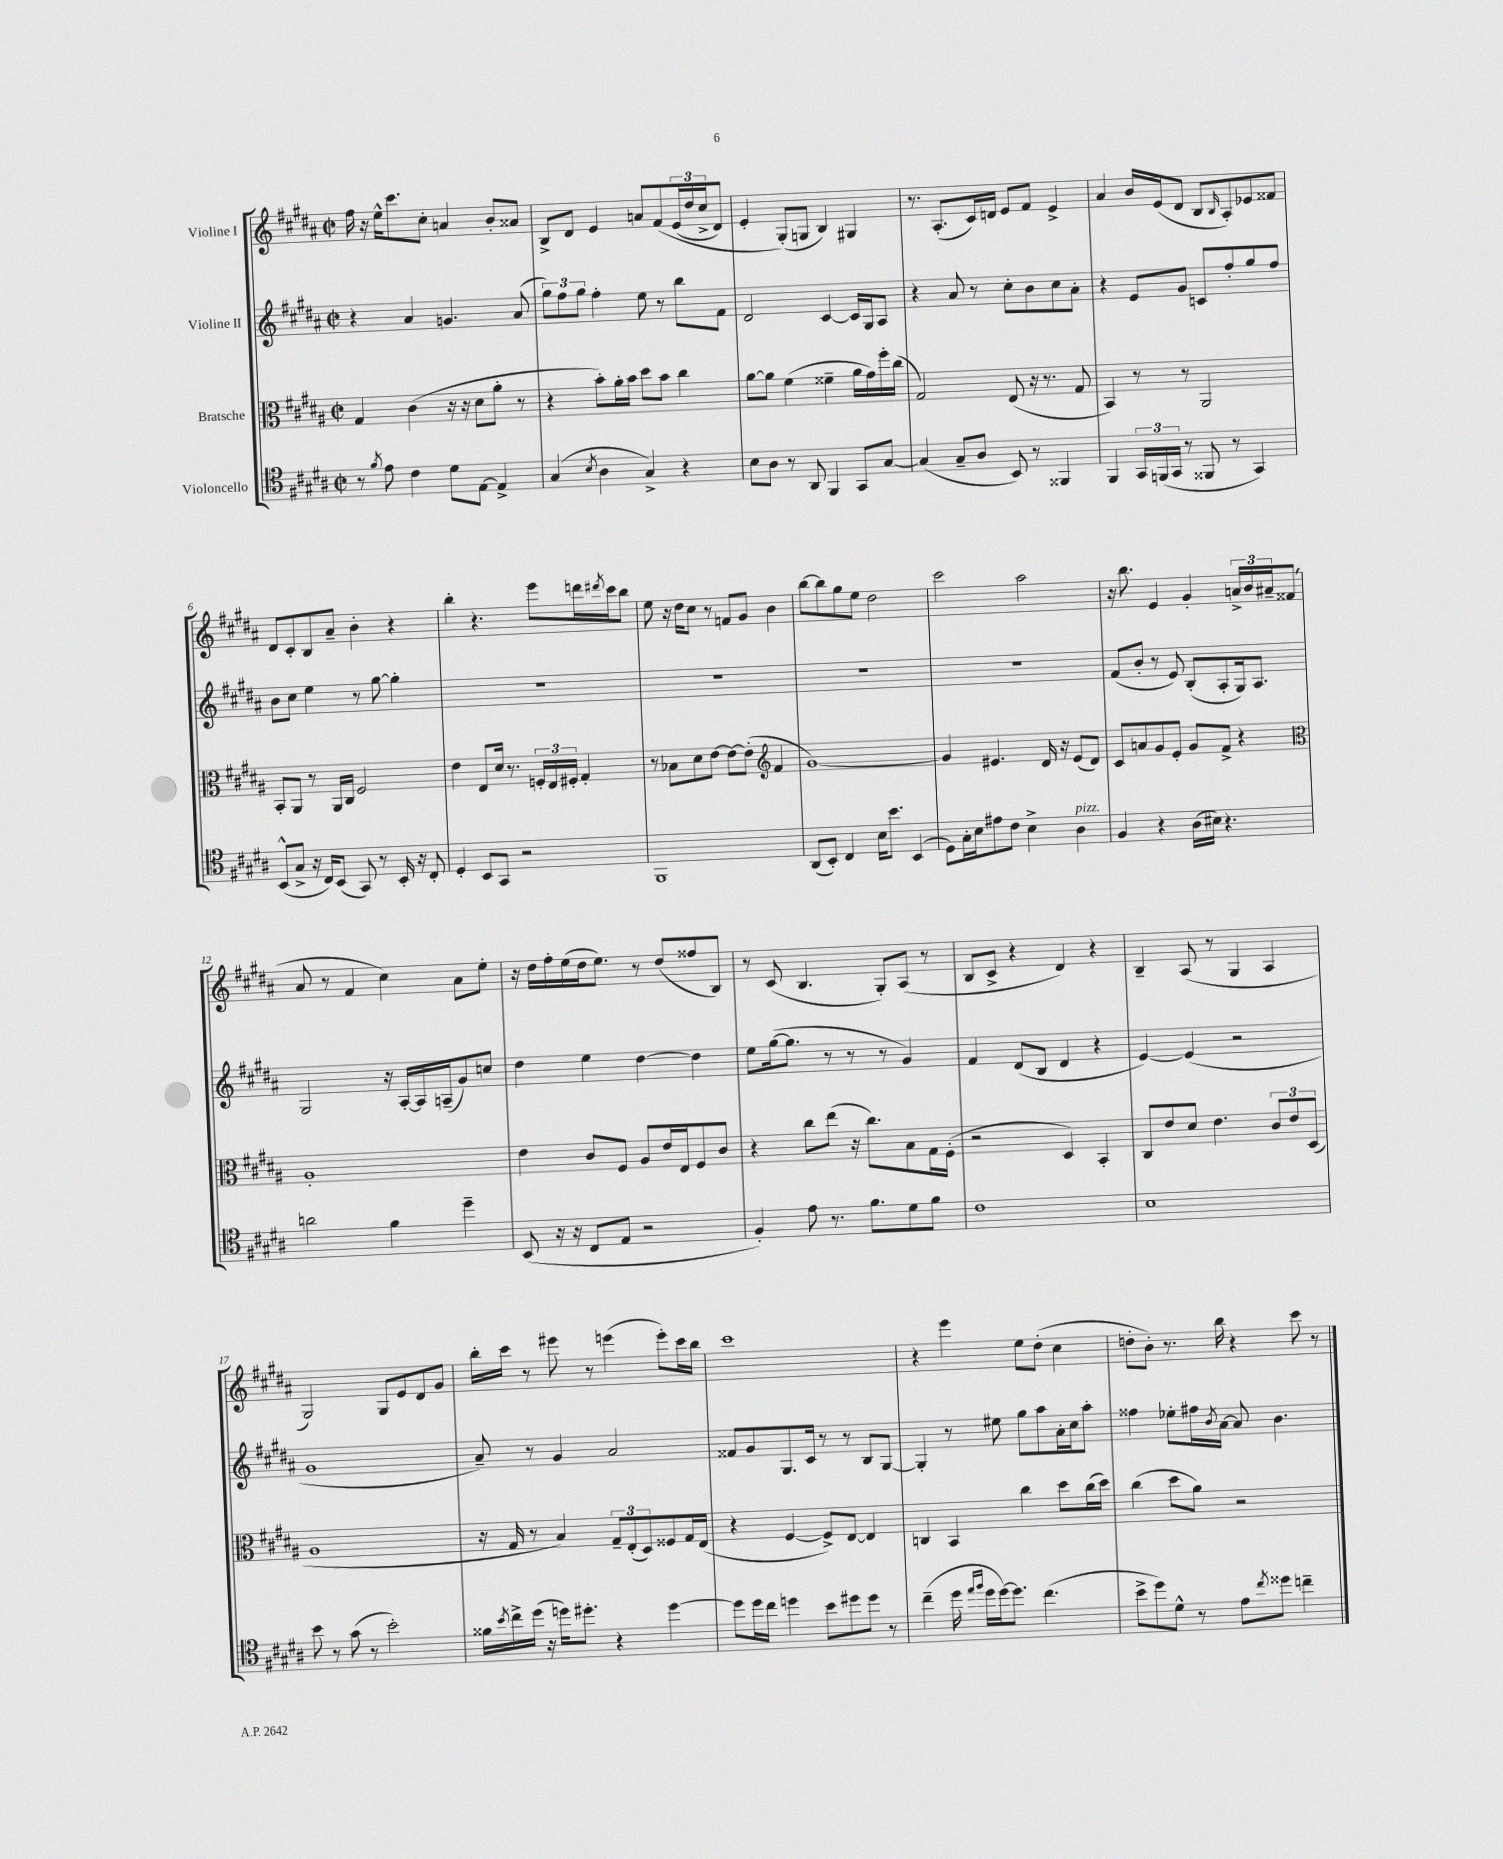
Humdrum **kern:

**kern	**kern	**kern	**kern
*staff4	*staff3	*staff2	*staff1
*clefC4	*clefC3	*clefG2	*clefG2
*k[f#c#g#d#a#]	*k[f#c#g#d#a#]	*k[f#c#g#d#a#]	*k[f#c#g#d#a#]
*M2/2	*M2/2	*M2/2	*M2/2
*met(c|)	*met(c|)	*met(c|)	*met(c|)
8r	4G#	4r	16ff#
.	.	.	16r
8qf#	.	.	.
8e	.	.	16ee^^
.	.	.	8.ccc#
4c#	(4c#	4a#	.
.	.	.	8cc#'
8d#	16r	4.g	4a
.	16r	.	.
[8E	8d#	.	.
4E^]	8a#'	.	8b'
.	8r	(8a#	8a##
=	=	=	=
(4G#	4r	12gg#)	8B^
.	.	12ff#	.
.	.	.	8d#
.	.	12gg#	.
8qB	.	.	.
4A#	8b')	4ff#'	4e
.	16a#'	.	.
.	16b	.	.
4G#^)	8dd#	8ee	8a
.	8b	8r	&(8f#
4r	4cc#	8bb	(24e
.	.	.	24dd#
.	.	.	24cc#^
.	.	8f#	8d#)
=	=	=	=
8B	[8a#	2d#	4e'
8A#	8a#]	.	.
8r	(4f#	.	(8G#'&)
8AA#	.	.	8G
4FF#	4f##~	[4c#	4B)
8GG#	16a#	16c#]	4G#
.	16g#)	16G#	.
[8G#	16ff#'	8A#	.
.	(16cc#	.	.
=	=	=	=
(4G#]	2G#)	4r	8.r
.	.	.	(8.A#'
8G#~	.	8a#	.
8A#	.	8r	16c#)
.	.	.	16d
8BB)	(8E	8cc#'	8e
8r	16r	8b	8f#
.	8.r	.	.
4FF##	.	8cc#	4e^
.	8G#	8a#'	.
=	=	=	=
4FF#	4BB)	4r	4a#
24GG#	8r	8e	16b
(24FF	.	.	.
.	.	.	(16e
24GG#	.	.	.
8r	8r	8g#	8d#
8FF##	2AA#	8c	8B
.	.	.	16qqB
8r	.	8ff#'	8A#')
4GG#)	.	8gg#	8e-
.	.	8ff#	8f##
=	=	=	=
(8BB^^	8BB'	8b	8d#
8G#^	8AA#	8cc#	8c#'
16r	8r	4ee	8B
16C#)	.	.	.
(8BB	16AA#	.	8a#~
.	16C#	.	.
8GG#)	2F#	8r	4b'
8r	.	[8gg#	.
16BB'	.	4gg#']	4r
16r	.	.	.
8C#'	.	.	.
=	=	=	=
4D#'	4e	1r	4bb'
8BB	8E	.	4.r
8GG#	16d#	.	.
.	8.r	.	.
2r	.	.	.
.	24F'	.	8eee
.	24E	.	.
.	24F#'	.	.
.	4G#'	.	16ddd
.	.	.	8qddd#
.	.	.	16ccc#
.	.	.	8bb
=	=	=	=
1FF#	8r	1r	8ee
.	8B-	.	16r
.	.	.	16dd#
.	8d#	.	8cc#
.	[8e	.	8r
.	8e_	.	8f
.	(8e']	.	8g#
*	*clefG2	*	*
.	4f#	.	4b
=	=	=	=
(8AA#	[1g#)	1r	[8bb
8BB')	.	.	8bb]
4C#	.	.	8gg#
.	.	.	8ee
16B	.	.	2dd#
8.b	.	.	.
(4BB	.	.	.
=	=	=	=
8D#)	4g#]	1r	2ccc#
16G#'	.	.	.
16B	.	.	.
8e#	4.e#	.	.
8c#	.	.	.
4B^	.	.	2aa#
.	16d#	.	.
.	16r	.	.
4A#	(8e#	.	.
.	8d#)	.	.
=	=	=	=
4F#	8c#	(8f#	16r
.	.	.	8.bb
.	8a	8b'	.
4r	8g#	8r	4e
.	8e'	8e)	.
(16A#	8g#	(8B'	4g#'
16B#)	.	.	.
4.r	8f#^	8A#'	.
.	4r	16G#)	24a^
.	.	.	24b
.	.	8.A#	.
.	.	.	24a#~
.	.	.	(8f##
=	=	=	=
*	*clefC3	*	*
2a	1A#'	2G#	8a#
.	.	.	8r
.	.	.	4f#
4f#	.	16r	4cc#)
.	.	[16A#'	.
.	.	16A#]	.
.	.	(16A~	.
4dd#~	.	8g#)	8a#
.	.	8cc	8ee'
=	=	=	=
(8BB	4e	4dd#	16r
.	.	.	16dd#
16r	.	.	16ff#'
16r	.	.	(16ee
8C#	8c#	4ee	16dd#
.	.	.	8.ee)
8E	8F#	.	.
2r	8A#	[4dd#	8r
.	16e	.	(8dd#
.	16E	.	.
.	8F#	4dd#]	8ff##
.	8c#	.	8B)
=	=	=	=
4F#')	4r	8ee	8r
.	.	([16gg#	(8c#
.	.	8.gg#]	.
8e	8cc#	.	4.B
8.r	(8ee	8r	.
.	16r	8r	.
8.f#	8.cc#)	.	.
.	.	8r	8G#')
8d#	8B	4g#)	(8A#
8f#	16G#	.	8r
.	(16F#'	.	.
=	=	=	=
1c#	2r	4f#	8B
.	.	.	8c#^
.	.	(8d#	4r
.	.	8B	.
.	4D#)	4d#	4d#)
.	4BB'	4r	4r
=	=	=	=
1B	8C#	[4e)	4B~
.	8e	.	.
.	8d#	(4e]	(8A#
.	4.e	.	8r
.	.	2r	4G#
.	12c#	.	4A#
.	12e	.	.
.	(12D#	.	.
=	=	=	=
8b	1A#	1g#	2G#)
8r	.	.	.
(8g#	.	.	.
8r	.	.	.
2b')	.	.	8G#
.	.	.	8e
.	.	.	8d#
.	.	.	8g#
=	=	=	=
16f##	16r	8a#~)	16bb'
8qb	.	.	.
16cc#^	16G#	.	16ccc#
(16dd#	8r	8r	8r
16r	.	.	.
16dd)	4B)	4g#	8eee#
8.dd#'	.	.	.
.	.	.	8r
4r	12G#~	2a#	(4eee
.	(12E'	.	.
.	12D#)	.	.
[4dd#	8F##	.	8eee')
.	16G#	.	16ccc#
.	(16E	.	16bb
=	=	=	=
8dd#]	4r	8f##	1ccc#
16dd#	.	8g#	.
16cc#	.	.	.
4dd	[4F#	8.G#	.
.	.	16c#	.
8b	8F#^])	8r	.
8dd#	[8E	8r	.
8dd#	4E]	8B	.
8r	.	[8G#	.
=	=	=	=
(4cc#~	4C	4G#']	4r
16dd#	4BB	8r	4eee
16qqee	.	.	.
16qqff#	.	.	.
16dd#	.	.	.
[16dd#)	.	8ee#	.
8.dd#]	.	.	.
.	4cc#	8gg#	8ee
(4.cc#	.	8aa#	(8dd#'
.	8dd#	16a#'	4cc#
.	.	16cc#	.
.	(16cc#	8aa#'	.
.	16dd#)	.	.
=	=	=	=
8b^	(4cc#	4ff##	8dd'
8dd#)	.	.	8b')
8d#^^	8dd#	8ee-'	8.r
8r	8a#)	16ff#	.
.	.	8qb	.
.	.	[16a#	16bb
8e	2r	8a#]	4r
8qcc#	.	.	.
8dd##	.	4.b	.
4cc~	.	.	8ccc#
.	.	.	8r
==	==	==	==
*-	*-	*-	*-
